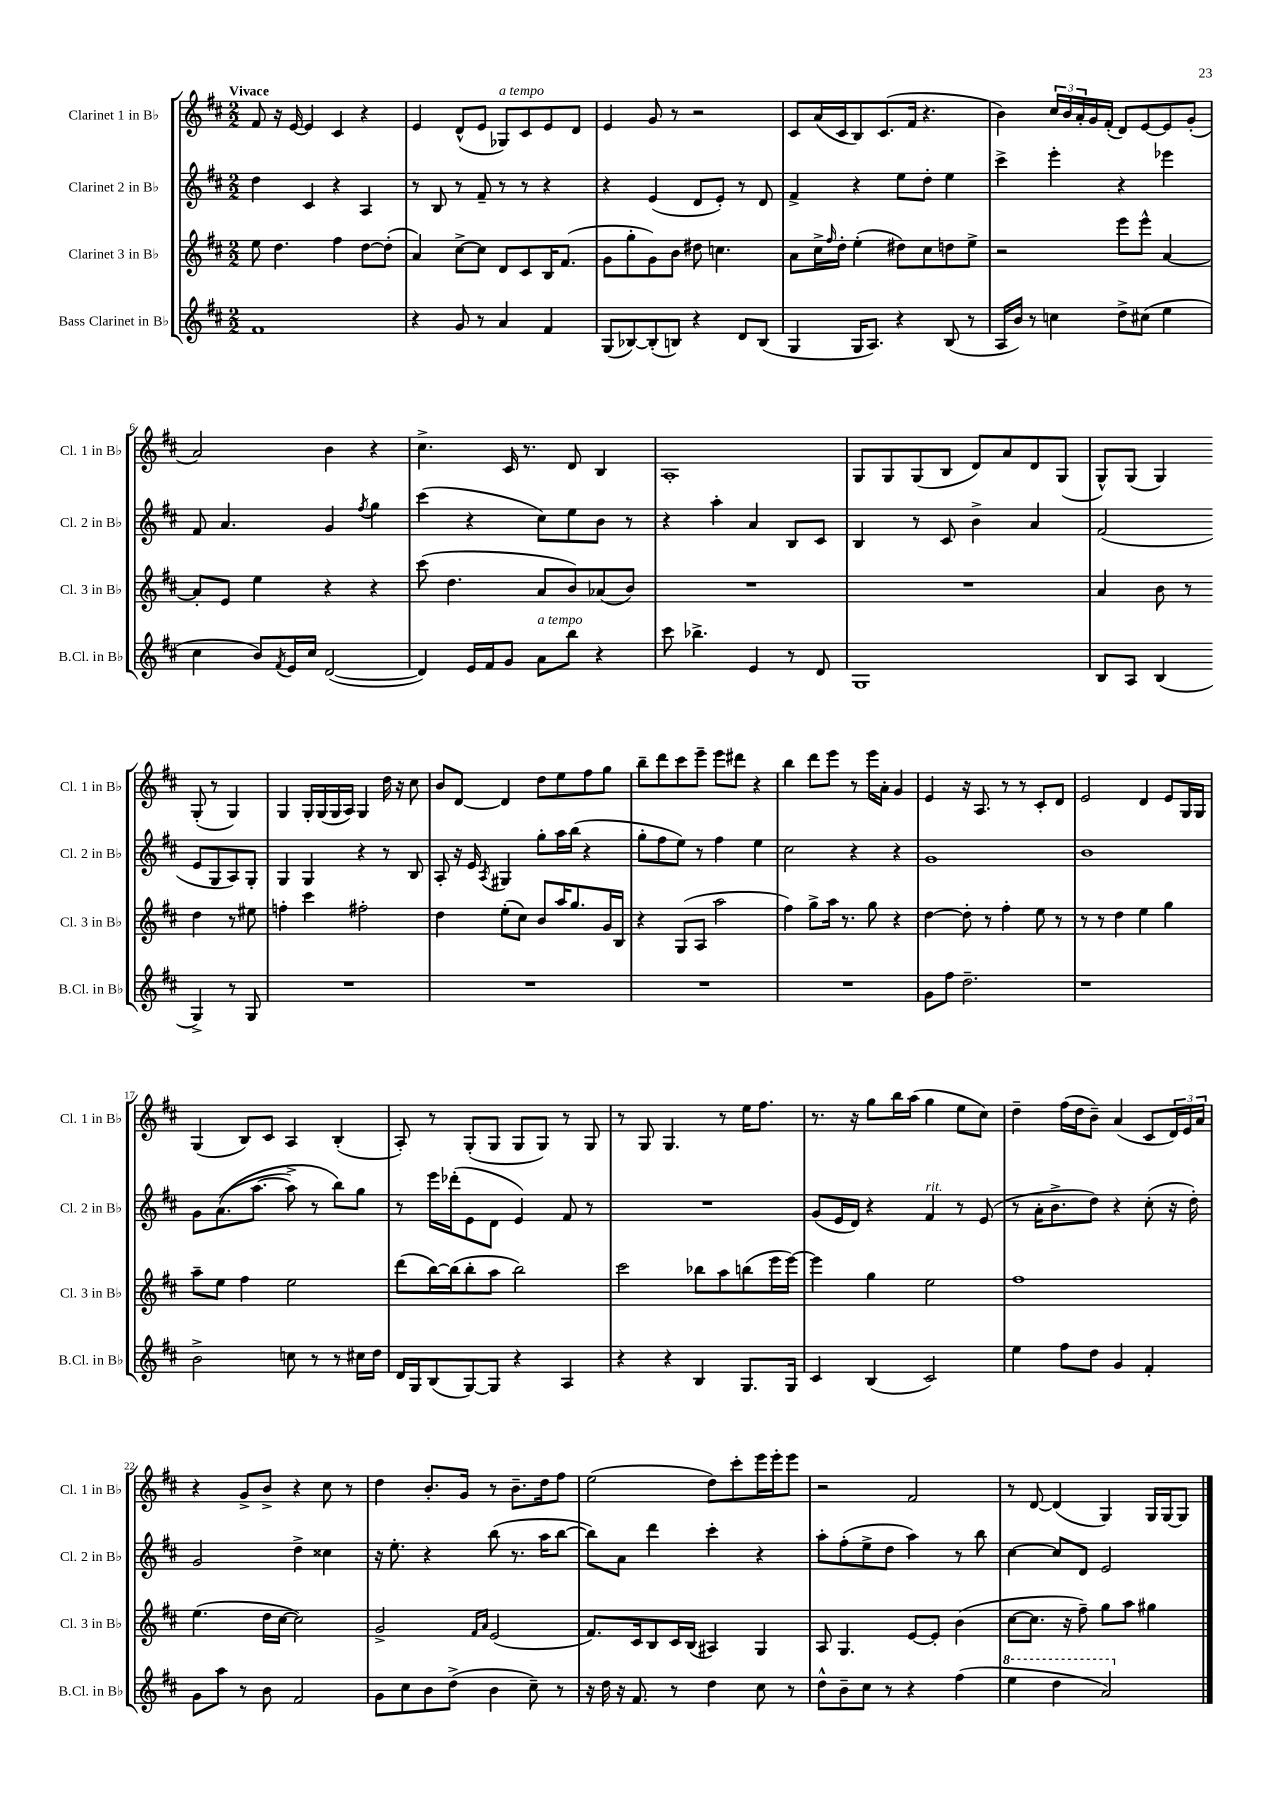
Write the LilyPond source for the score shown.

<<
\new StaffGroup <<
\new Staff = "s0" \with { instrumentName = "Clarinet 1 in Bb" shortInstrumentName = "Cl. 1 in Bb" } {
    \clef treble \key d \major \numericTimeSignature \time 2/2 \tempo "Vivace"
    fis'8 r16 e'16~ e'4 cis'4 r4 |
    e'4 d'8-^( e'8 ges8^\markup { \italic "a tempo" }) cis'8 e'8 d'8 |
    e'4 g'8 r8 r2 |
    cis'8 a'16( cis'16 b8) cis'8.( fis'16 r4. |
    b'4) \tuplet 3/2 { cis''16 b'16 a'16-. } g'16 fis'16-.( d'8) e'8~ e'8 g'8-.( |
    a'2) b'4 r4 |
    cis''4.-> cis'16 r8. d'8 b4 |
    a1-. |
    g8 g8 g8( b8 d'8) a'8 d'8 g8( |
    g8-^) g8( g4) g8-.( r8 g4) |
    g4 g16-. g16( g16 a16) g4 d''16 r16 cis''8 |
    b'8 d'8~ d'4 d''8 e''8 fis''8 g''8 |
    b''8-- d'''8 cis'''8 e'''8-- e'''8 dis'''8 r4 |
    b''4 d'''8 e'''8 r8 e'''16 a'16-. g'4 |
    e'4 r16 a8. r8 r8 cis'8-. d'8 |
    e'2 d'4 e'8 g16 g16 |
    g4( b8) cis'8 a4 b4-.( |
    a8-.) r8 g8-.( g8 g8 g8) r8 g8 |
    r8 g8 g4. r8 e''16 fis''8. |
    r8. r16 g''8 b''16 a''16( g''4 e''8 cis''8) |
    d''4-- fis''16( d''16 b'8--) a'4( cis'8 \tuplet 3/2 { d'16) e'16 a'16 } |
    r4 g'8-> b'8-> r4 cis''8 r8 |
    d''4 b'8.-. g'16 r8 b'8.-- d''16 fis''8 |
    e''2( d''8) cis'''8-. e'''16 e'''16-. e'''8 |
    r2 fis'2 |
    r8 d'8~ d'4( g4) g16 g16~ g8 \bar "|." |
}
\new Staff = "s1" \with { instrumentName = "Clarinet 2 in Bb" shortInstrumentName = "Cl. 2 in Bb" } {
    \clef treble \key d \major \numericTimeSignature \time 2/2
    d''4 cis'4 r4 a4 |
    r8 b8 r8 fis'8-- r8 r8 r4 |
    r4 e'4( d'8 e'8-.) r8 d'8 |
    fis'4-> r4 e''8 d''8-. e''4 |
    cis'''4-> e'''4-. r4 ees'''4 |
    fis'8 a'4. g'4 \acciaccatura { fis''8 } g''4 |
    cis'''4( r4 cis''8) e''8 b'8 r8 |
    r4 a''4-. a'4 b8 cis'8 |
    b4 r8 cis'8 b'4-> a'4 |
    fis'2( e'8 g8 a8) g8-. |
    g4 g4 r4 r8 b8 |
    a8-. r16 e'16 \acciaccatura { a8 } gis4 g''8-. a''16 b''16( r4 |
    g''8-. fis''8 e''8) r8 fis''4 e''4 |
    cis''2 r4 r4 |
    g'1 |
    b'1 |
    g'8 a'8.(\( a''8.~ a''8->) r8 b''8\) g''8 |
    r8 e'''16 des'''16-.( e'8 d'8 e'4) fis'8 r8 |
    R1 |
    g'8( e'16 d'16) r4 fis'4^\markup { \italic "rit." } r8 e'8( |
    r8 a'16-. b'8.-> d''8) r4 cis''8-.( r16 d''16-.) |
    g'2 d''4-> cisis''4 |
    r16 e''8.-. r4 b''8( r8. a''16 b''8~ |
    b''8) a'8 d'''4 cis'''4-. r4 |
    a''8-. fis''8-.( e''8-> d''8 a''4) r8 b''8 |
    cis''4~ cis''8 d'8 e'2 \bar "|." |
}
\new Staff = "s2" \with { instrumentName = "Clarinet 3 in Bb" shortInstrumentName = "Cl. 3 in Bb" } {
    \clef treble \key d \major \numericTimeSignature \time 2/2
    e''8 d''4. fis''4 d''8~ d''8-.( |
    a'4) cis''8~-> cis''8 d'8 cis'8 b16 fis'8.( |
    g'8 g''8-. g'8) b'8 dis''8 c''4. |
    a'8 cis''16-> \grace { fis''16 } d''16-. e''4-.( dis''8) cis''8 d''8 e''8-> |
    r2 e'''8 e'''8-^ a'4~ |
    a'8-. e'8 e''4 r4 r4 |
    cis'''8( d''4. a'8 b'8) aes'8( b'8) |
    R1 |
    R1 |
    a'4 b'8 r8 d''4 r8 eis''8 |
    f''4-. cis'''4 fis''2-. |
    d''4 e''8-.( cis''8) b'8 a''16 g''8. g'16 b16 |
    r4 g8( a8 a''2 |
    fis''4) g''8-> a''16 r8. g''8 r4 |
    d''4~ d''8-. r8 fis''4-. e''8 r8 |
    r8 r8 d''4 e''4 g''4 |
    a''8-- e''8 fis''4 e''2 |
    d'''8( b''16~) b''16( b''8-. a''8 b''2) |
    cis'''2 bes''8 a''8 b''8( e'''16 e'''16~) |
    e'''4 g''4 e''2 |
    fis''1 |
    e''4.( d''16 cis''16~ cis''2) |
    g'2-> \grace { fis'16 a'16 } e'2( |
    fis'8.) cis'16 b8 cis'16 b16( ais4) g4 |
    a8 g4. e'8~ e'8-. b'4( |
    cis''8~ cis''8. r16 fis''8--) g''8 a''8 gis''4 \bar "|." |
}
\new Staff = "s3" \with { instrumentName = "Bass Clarinet in Bb" shortInstrumentName = "B.Cl. in Bb" } {
    \clef treble \key d \major \numericTimeSignature \time 2/2
    fis'1 |
    r4 g'8 r8 a'4 fis'4 |
    g8( bes8~) bes8-.( b8) r4 d'8 b8( |
    g4 g16 a8.) r4 b8( r8 |
    a16 b'16) r8 c''4 d''8-> cis''8( e''4 |
    cis''4 b'8) \acciaccatura { fis'8 } e'16 cis''16 d'2~( |
    d'4) e'16 fis'16 g'8 a'8^\markup { \italic "a tempo" } b''8 r4 |
    cis'''8 bes''4.-> e'4 r8 d'8 |
    g1 |
    b8 a8 b4( g4->) r8 g8 |
    R1 |
    R1 |
    R1 |
    R1 |
    g'8 fis''8 d''2.-- |
    r1 |
    b'2-> c''8 r8 r8 cis''16 d''16 |
    d'16 g16 b8( g8~) g8 r4 a4 |
    r4 r4 b4 g8. g16 |
    cis'4 b4( cis'2) |
    e''4 fis''8 d''8 g'4 fis'4-. |
    g'8 a''8 r8 b'8 fis'2 |
    g'8 cis''8 b'8 d''8->( b'4 cis''8--) r8 |
    r16 d''16 r16 fis'8. r8 d''4 cis''8 r8 |
    d''8-^ b'8-- cis''8 r8 r4 fis''4( |
    \ottava #1 e'''4 d'''4 a''2) \ottava #0 \bar "|." |
}
>>
>>
